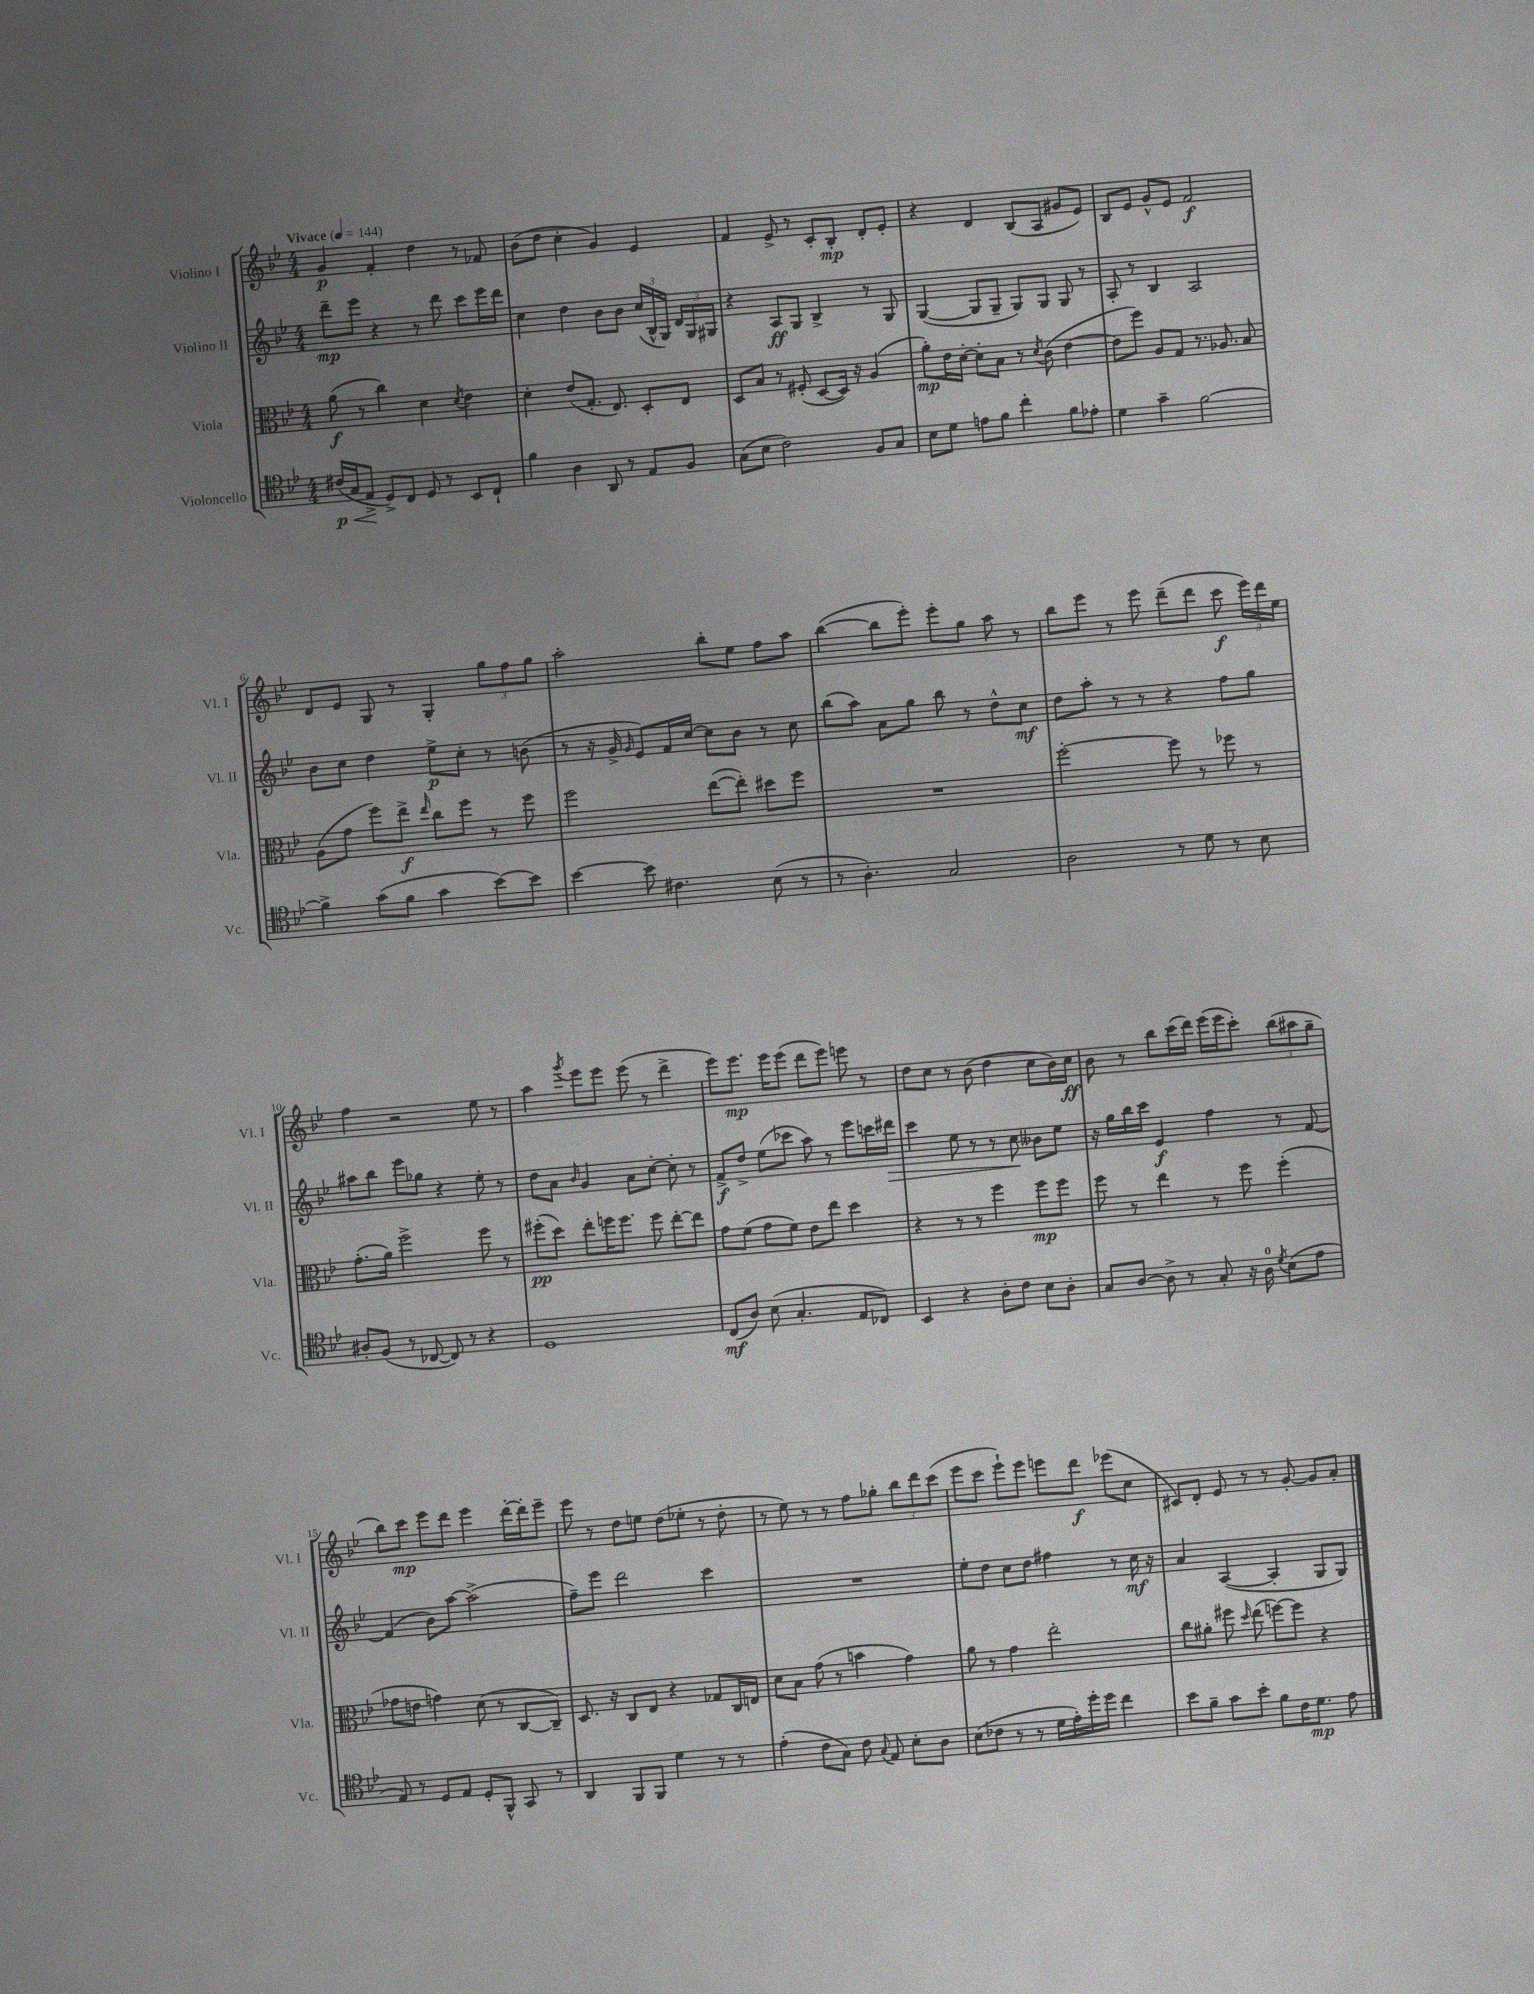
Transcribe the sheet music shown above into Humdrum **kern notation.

**kern	**kern	**kern	**kern
*staff4	*staff3	*staff2	*staff1
*clefC4	*clefC3	*clefG2	*clefG2
*k[b-e-]	*k[b-e-]	*k[b-e-]	*k[b-e-]
*M4/4	*M4/4	*M4/4	*M4/4
*MM144	*MM144	*MM144	*MM144
(16c#	(8a	8ddd~	4g
16G	.	.	.
8E-^	8r	8eee-	.
8D^)	4cc)	4r	4f'
8C	.	.	.
8D	4d	8r	4dd
8r	.	8ddd	.
.	8qd	.	.
8BB-	4e-	8ccc	8r
8C`	.	16eee-	8f-
.	.	16ddd	.
=	=	=	=
4f	4d'	4cc	(8b-
.	.	.	8dd
4A	(8e-	4dd	4cc'
.	8.G'	.	.
8AA	.	8b-	4g)
.	8.E-)	.	.
8r	.	8b-	.
8E-	8D'	(24cc	4e-
.	.	24B-^^	.
.	.	24G)	.
8F	8E-	24d	.
.	.	24G	.
.	.	24G#	.
=	=	=	=
(8G	8D	4r	4f
8B-	8B-	.	.
2c)	8r	8A	8e-^
.	(8F#'	8G	8r
.	[8D	4B-^	8c'
.	16D])	.	8B-'
.	16r	.	.
8F	(4A	8r	8d'
8G	.	8G	8e-'
=	=	=	=
8B-	8a')	([4G	4r
8d	16e-	.	.
.	[16d'	.	.
8e	8d']	8G]	4d
8f	8B-	8G~	.
4cc'	8r	8G)	(8B-
.	8qd	.	.
.	(8c	8G	8A
8f	[4e-	8G	8g#
8e-'	.	8r	8e-)
=	=	=	=
4d	8e-]	8A'	8B-
.	8ff)	8r	8e-
4g~	8A	4B-	8g^^
.	8G	.	8e-
[2f	8.r	2A	2f
.	8.A-	.	.
.	8B-	.	.
=	=	=	=
4f^]	(8A	8b-	8d
.	8g	8cc	8e-
(8g	8ff)	4dd	8G
8f	8ee-^	.	8r
.	16qqee-	.	.
4g	8cc	8ee-^	4G'
.	8ff	8cc'	.
[8b-)	8r	8r	12gg
.	.	.	12ff
8b-]	8ff	(8b	.
.	.	.	12gg
=	=	=	=
[4b-	2ff	8r	2aa'
.	.	16r	.
.	.	16g^	.
.	.	16qqg	.
8b-]	.	8e-)	.
4.c#	.	16f	.
.	.	[16cc	.
.	([8ee-	8cc]	8bb-'
.	8ee-'])	8b-	8ee-
(8B-	8dd#	8r	8ff
8r	8ff	8cc	8aa
=	=	=	=
8r	1r	(8bb-	([4bb-
4.A')	.	8aa)	.
.	.	8a	8bb-]
.	.	8gg	8eee-')
2G	.	8bb-	8eee-'
.	.	8r	8gg
.	.	8dd^^	8aa
.	.	8cc	8r
=	=	=	=
2A	[2ff'	8dd	8bb-
.	.	8aa'	8eee-
.	.	8r	8r
.	.	8r	8eee-
8r	8ff]	4r	(8ddd~
8d	8r	.	8ddd
8r	8ff-	8ff	8ccc
8B-	8r	8gg	24eee-)
.	.	.	24ddd
.	.	.	24ee-
=	=	=	=
8A#'	(8.g'	8aa#	4ff
(8F	.	8bb-	.
.	16a)	.	.
8r	2ff^	8eee-	2r
[8C-	.	8gg-	.
8C-])	.	4r	.
8r	.	.	.
4r	8ff	8ee-'	8ee-
.	8r	8r	8r
=	=	=	=
1D	(8ff#'	8dd	4aa
.	8dd)	8a	.
.	.	16qqb-	8qggg
.	8ee-'	4g	8eee-
.	16ff	.	8eee-
.	8.ff	.	.
.	.	8a	(8eee-
.	8ff	[8cc'	8r
.	[8ee-'	8cc']	4ddd^
.	8ee-]	8r	.
=	=	=	=
(8C	8g	8f^	8eee-)
8A)	(8f	8dd^	8.eee-
(8B-	8g	(8ee-	.
.	.	.	16eee-
4.G'	8f)	8ccc-	(8eee-
.	8e-	8aa)	8ddd
.	8ee-	8r	8eee-)
8E-	4dd	8eee-	8eee
8C-)	.	16ccc	8r
.	.	16ddd#	.
=	=	=	=
4BB-	4r	4ccc	8dd
.	.	.	8cc
4r	8r	8ee-	8r
.	8r	8r	(8b-
8A'	4ff	8r	4dd
8c	.	8cc	.
8B-	8ff	8b--	8cc
8A'	8ff	8ee-	16b-)
.	.	.	16cc
=	=	=	=
8G	8ff	16r	8b-
.	.	16gg	.
[8A	8r	16bb-	8r
.	.	16ccc	.
8A^]	4ee-	4e-	8bb-
8r	.	.	(16ccc
.	.	.	16ddd)
8G'	8r	4ff	(16eee-
.	.	.	16eee-
16r	8ff	.	8ccc')
16A	.	.	.
8qd	.	.	.
(8B-	(4ff'	8r	(12bb-
.	.	.	12aa#
8e-	.	[8f	.
.	.	.	12gg~
=	=	=	=
8E-)	8g-	(4f]	8bb-)
8r	8e	.	8ccc
8D	4g)	8b-)	8eee-
8E-	.	[8aa	8ddd
8D'	(8d	(2aa^]	4eee-
8FF^^	8r	.	.
8GG	[8C	.	[16ddd'
.	.	.	16ddd']
8r	8C~])	.	8eee-~
=	=	=	=
4AA	8.D	8ff~)	8eee-
.	.	8eee-	8r
.	16r	.	.
8FF	8C	2ddd	8dd
8FF	8E-	.	8ee
4d	4r	.	(8dd
.	.	.	8ee-'
8r	8G-	4ccc	8r
8r	16C	.	8dd'
.	16E	.	.
=	=	=	=
(4e-'	8d	1r	8r
.	8B-	.	8ee-)
8c	(8g	.	8r
8G)	8r	.	8r
8c	4b	.	8ff
8qqG	.	.	.
8E-	.	.	8gg-'
8B-'	4g)	.	12bb-
.	.	.	12ddd
8A	.	.	.
.	.	.	(12ccc
=	=	=	=
(8B-	8a	8ee-'	8eee-
8c-	8r	8dd	8ccc
8r	4g	8cc	8eee-`)
8r	.	8dd	8eee-
16d	2ee-'	4ff#	8eee
16e-')	.	.	.
16dd'	.	.	8ddd
16dd	.	.	.
4cc	.	8r	(8eee-
.	.	16cc	8cc
.	.	16r	.
=	=	=	=
8b-	8cc	4a	8c#)
8f~	8a#'	.	8d'
8g	8ff#	([4A	8e-
.	16qqdd	.	.
8b-'	(8ee-	.	8r
8f	[8ff)	4A']	8r
16c	8ff]	.	[8g'
8.d	.	.	.
.	4r	8G	8g]
8e-	.	8G)	8a'
==	==	==	==
*-	*-	*-	*-
